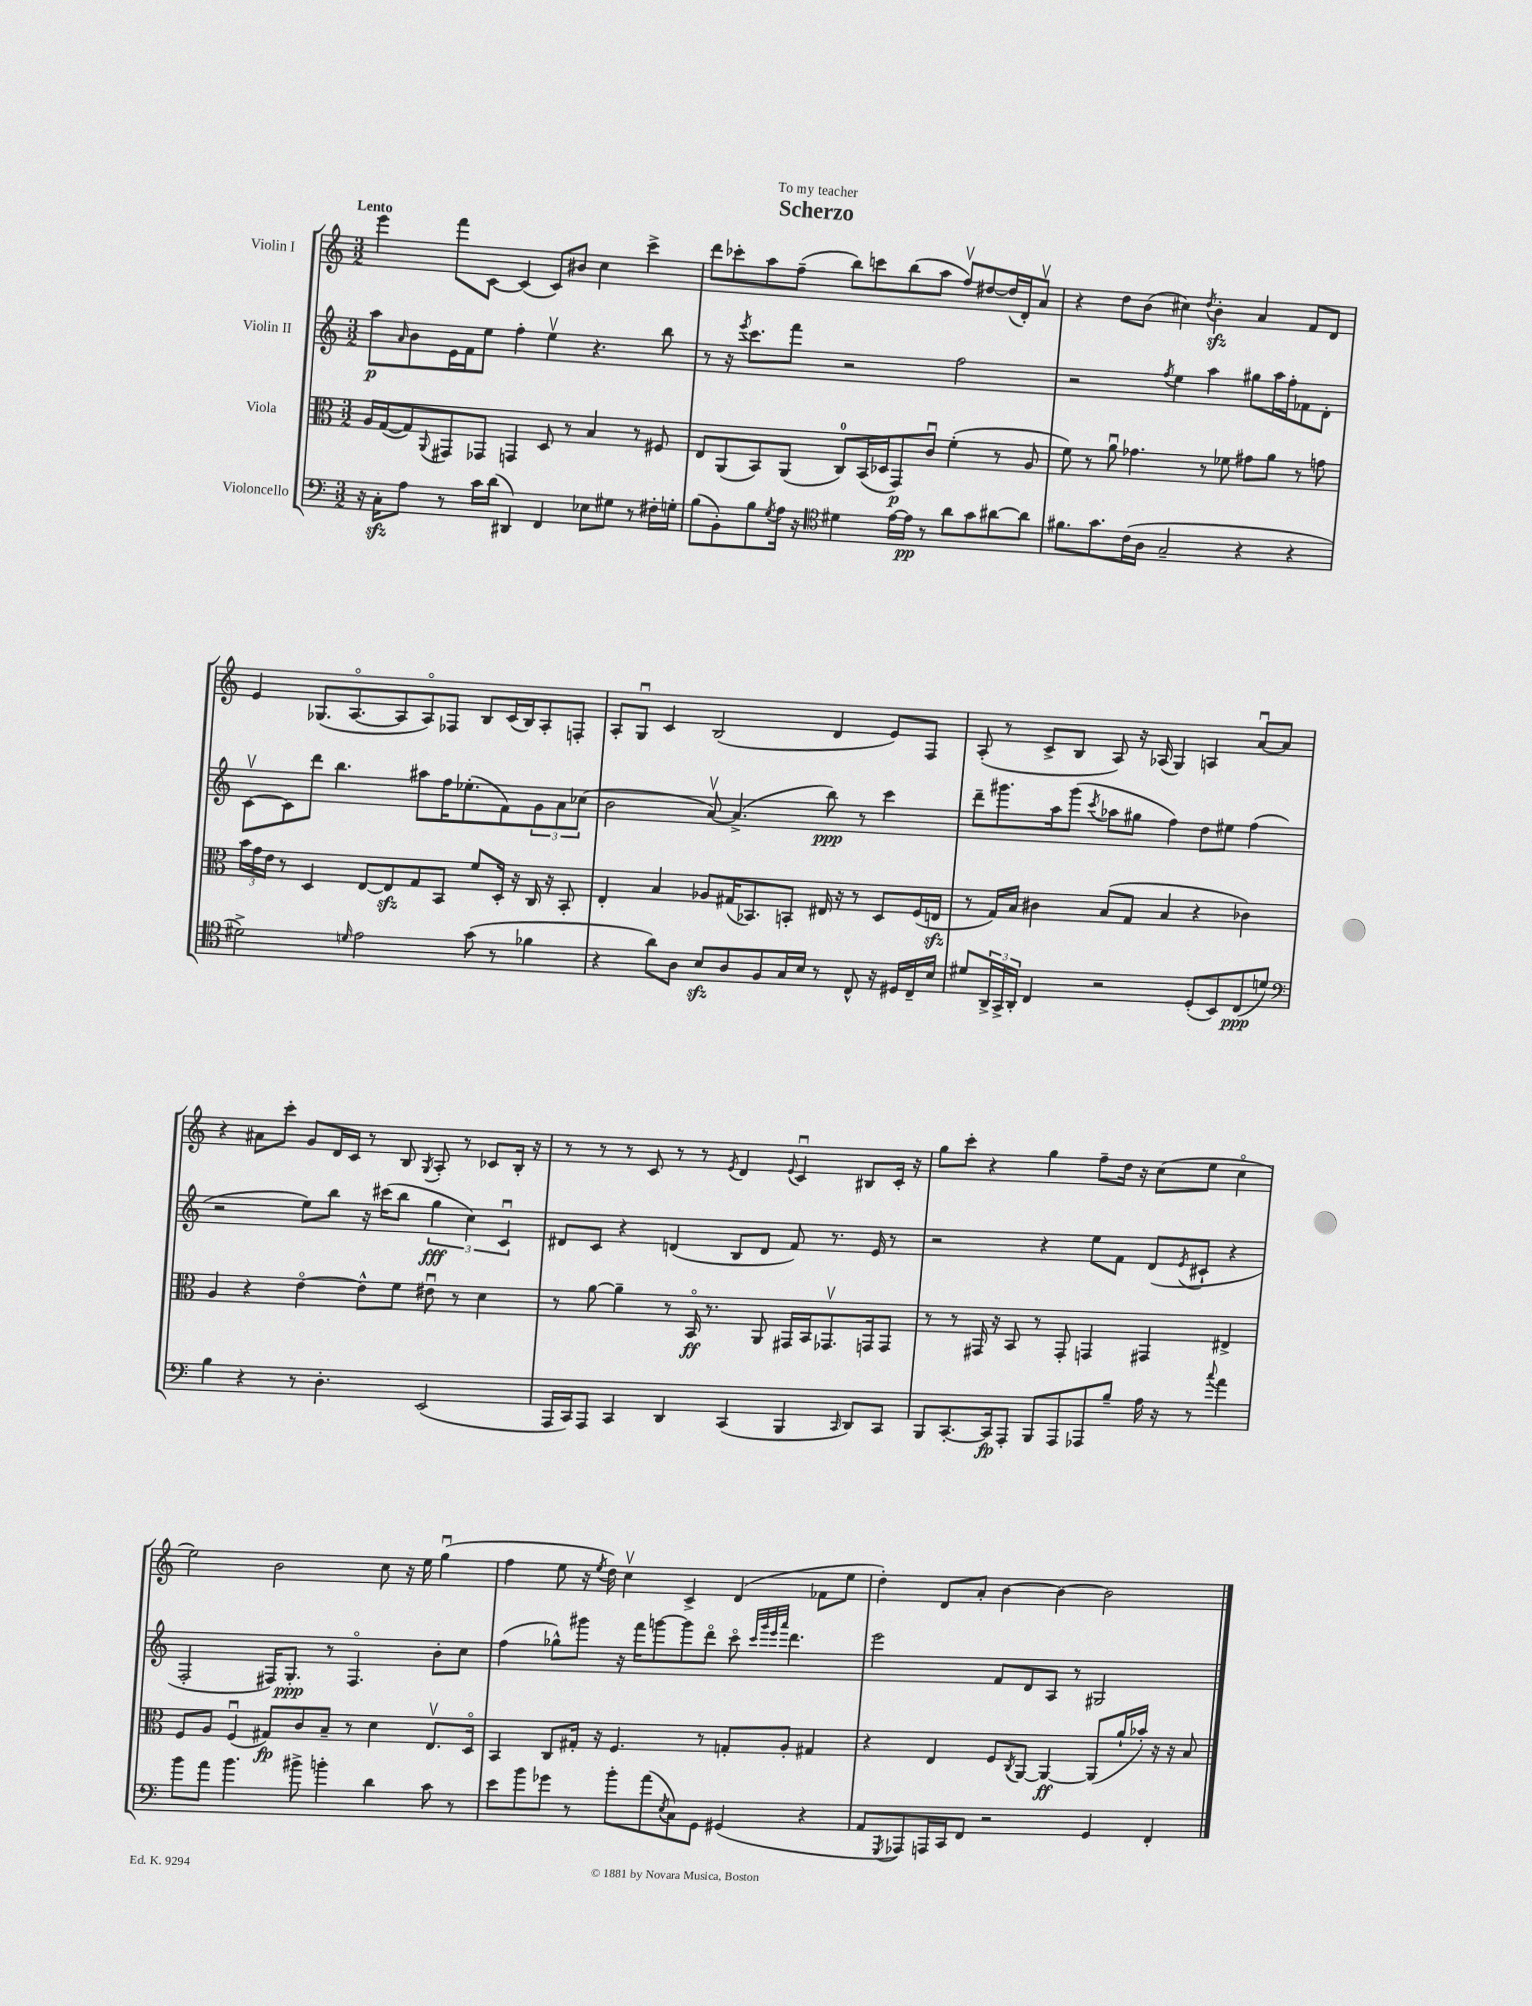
\header { title = "Scherzo" dedication = "To my teacher" }
<<
\new StaffGroup <<
\new Staff = "s0" \with { instrumentName = "Violin I" } {
    \clef treble \key c \major \numericTimeSignature \time 3/2 \tempo "Lento"
    e'''4 f'''8 c'8~ c'4( c'8) bis'8 c''4 c'''4-> |
    d'''8 ces'''8-. a''8 f''8--( b''8) c'''8 b''8( a''8 f''8\upbow) dis''8~ dis''16( d'16-.) a'8\upbow |
    r4 d''8 b'8( cis''4) \acciaccatura { d''8 } b'4-.\sfz a'4 f'8 d'8 |
    e'4 ges8.( a8.~\flageolet a8 a8\flageolet) fes8 b8 c'16( b16) a8-. f8-. |
    a8-. g8\downbow c'4 b2( d'4 e'8) f8 |
    a8-.( r8 c'8-> b8 a8) r16 aes16( g4) a4 a'8~\downbow a'8 |
    r4 ais'8 c'''8-. g'8 d'16 c'16 r8 b8 \acciaccatura { g8 } a8-. r8 ces'8 b16-. r16 |
    r8 r8 r8 c'8 r8 r8 \acciaccatura { e'8 } d'4 \appoggiatura { e'8 } c'4\downbow bis8 c'16-. r16 |
    g''8 c'''8-. r4 g''4 f''8-- d''16 r16 c''8( e''8 c''4\flageolet |
    e''2) b'2 c''8 r16 e''16 g''4\downbow( |
    f''4 e''8 r16 \acciaccatura { e''8 } d''16) c''4\upbow c'4-> d'4( fes'8 e''8 |
    d''4-.) d'8 a'8-. b'4~ b'4~ b'2 \bar "|." |
}
\new Staff = "s1" \with { instrumentName = "Violin II" } {
    \clef treble \key c \major \numericTimeSignature \time 3/2
    a''8\p \grace { a'16 } b'8 e'16 f'16 e''8 f''4-. e''4\upbow r4. b''8 |
    r8 r16 \acciaccatura { e'''8 } c'''8. f'''8 r2 f''2 |
    r2 \acciaccatura { f''8 } e''4 a''4 gis''8 a''16 f''16-. fes'8 d'8-. |
    c'8~\upbow c'8 d'''8 b''4. ais''8 f''16 ees''8.-.( f'8) \tuplet 3/2 { g'8 a'8 ces''8( } |
    b'2 a'8~\upbow) a'4.->( b''8\ppp) r8 c'''4 |
    d'''8-- gis'''8. a''16 gis'''8( \acciaccatura { c'''8 } aes''8 gis''8 f''4) d''8 eis''8 f''4( |
    r2 e''8) b''8 r16 cis'''16( b''8 \tuplet 3/2 { g''4\fff c''4) c'4\downbow } |
    dis'8 c'8 r4 d'4( b8 d'8 f'8) r8. e'16 r8 |
    r2 r4 e''8 f'8 d'8( \acciaccatura { e'8 } cis'8-! r4 |
    f2-. fis16) g8.-.\ppp r8 fis4.\flageolet b'8-. c''8 |
    f''4( ges''8-^) gis'''8 r16 f'''16 g'''8~ g'''8 d'''8\flageolet c'''8\flageolet \grace { c'''32 g'''32 e'''32 a'''32 } d'''4. |
    e'''2 f'8 d'8 a8 r8 gis2 \bar "|." |
}
\new Staff = "s2" \with { instrumentName = "Viola" } {
    \clef alto \key c \major \numericTimeSignature \time 3/2
    a16 g16~( g8) \appoggiatura { a,8 } gis,8 ges,8 g,4 d8 r8 b4 r8 fis8 |
    e8 a,8( b,8) a,8( c8-0) b,16( des16 g,8\p) c'8\downbow f'4-.( r8 a8 |
    f'8) r8 a'8\downbow ges'4. r8 fes'8 gis'8 a'8 r8 g'8 |
    \tuplet 3/2 { b'16 g'16 e'16 } r8 d4 e8~ e8\sfz g8 b,8 f'8 d16-. r16 c16 r16 b,8-. |
    e4-. b4 aes8 gis16( bes,8.) b,8-. eis16 r16 r8 d8 f16( e16\sfz |
    r8 g16) b16 cis'4 b8( g8 b4 r4 ces'4) |
    a4 r4 e'4~\flageolet e'8-^ f'8 eis'8\downbow r8 d'4 |
    r8 a'8~ a'4-- r8 b,16\flageolet\ff r8. a,8 gis,16 b,16 ges,8.\upbow g,16 g,8 |
    r8 r8 gis,16 r16 b,8 r8 gis,8-. g,4 gis,4 eis4-> |
    f8 a8 f4\downbow( gis8\fp) c'8 b8-- r8 d'4 e8.\upbow d16\flageolet |
    b,4 c8 gis16-. r16 f4. r8 g8-. a8-. gis4 |
    r4 e4 f8 \acciaccatura { c8 } a,8~ a,4~\ff a,8( a'16-! bes'16-.) r16 r16 b8 \bar "|." |
}
\new Staff = "s3" \with { instrumentName = "Violoncello" } {
    \clef bass \key c \major \numericTimeSignature \time 3/2
    r16 c16-.\sfz a8 r8 c'16 d'16( dis,4) f,4 ees8 gis8 r8 fis16-. g16-. |
    b8( b,8-.) b8 \acciaccatura { g8 } a16 r16 \clef tenor dis'4 e'16~ e'16\pp r8 a'8 g'8 ais'8~ ais'8 |
    fis'8. g'8. c'16( a16 g2-- r4 r4 |
    dis'2->) \grace { d'16 } e'2 g'8( r8 fes'4 |
    r4 a'8) a8 b8\sfz a8 f8 g16 b16 r8 c8-^ r16 dis16 c16-- b16 |
    dis'8 \tuplet 3/2 { a,16-> g,16-> a,16-. } c4 r2 d8-.( b,8) c8\ppp( d'8) |
    \clef bass b4 r4 r8 d4.-. e,2( |
    a,,16 c,16) a,,8 c,4 d,4 c,4( b,,4 \grace { c,16 } d,8) c,8 |
    b,,8 c,8.~-. c,16\fp a,,8-. b,,8 a,,8 aes,,8 b8-- a16 r16 r8 \appoggiatura { c''8 } a'4 |
    b'8 a'8 b'4. bis'8-> b'4-. d'4 c'8 r8 |
    e'8 b'8 ges'8 r8 b'8-. a'8( \acciaccatura { e8 } c8) g,8 gis,4( r4 |
    a,8 \acciaccatura { g,,8 } aes,,8) a,,16 c,16 f,8 r2 g,4 f,4-. \bar "|." |
}
>>
>>
\layout { \context { \Score \remove "Bar_number_engraver" } }
